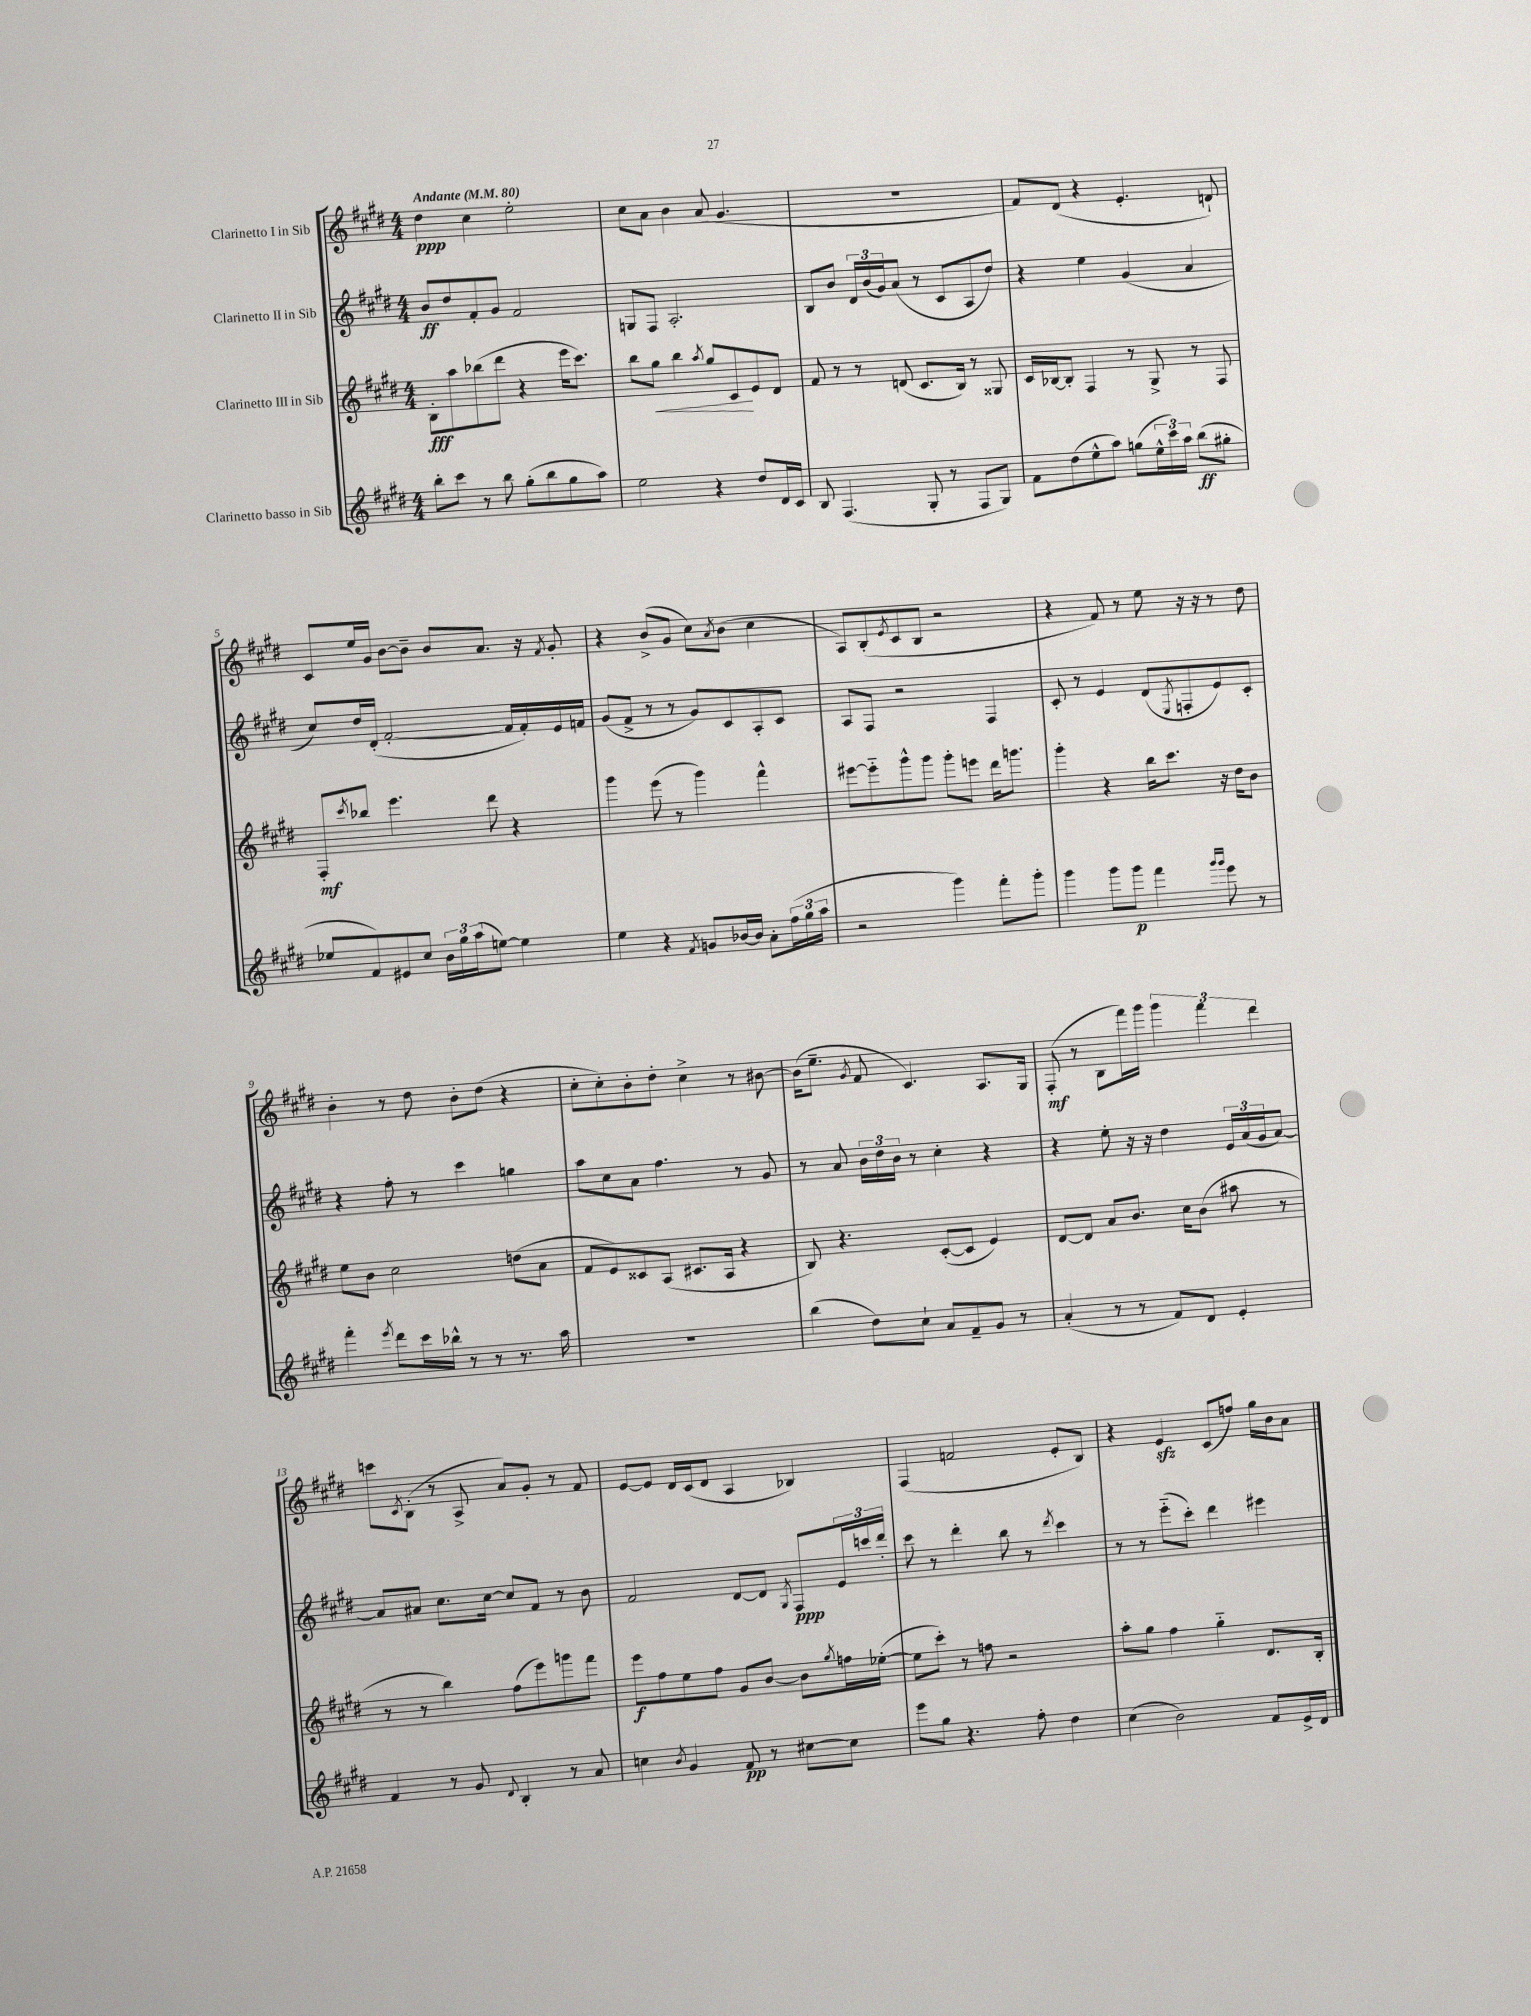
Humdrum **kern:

**kern	**kern	**kern	**kern
*staff4	*staff3	*staff2	*staff1
*clefG2	*clefG2	*clefG2	*clefG2
*k[f#c#g#d#]	*k[f#c#g#d#]	*k[f#c#g#d#]	*k[f#c#g#d#]
*M4/4	*M4/4	*M4/4	*M4/4
*MM80	*MM80	*MM80	*MM80
8bb'\L	8B'\L	8b/L	4dd#\
8ccc#\J	8aa\	8dd#/	.
8r	(8bb-\	8f#'/	4cc#\
8bb\	8ddd#\J	8g#/J	.
(8gg#'\L	4r	2f#/	2ee'\
8bb\	.	.	.
8gg#\	16eee\LK	.	.
.	8.ccc#\J)	.	.
8aa\J)	.	.	.
=	=	=	=
2ee\	8bb\L	8G/L	8cc#\L
.	8gg#\J	8F#/J	8a\J
.	4bb\	2.A'/	4b\
.	8qaa/	.	.
4r	8gg#/L	.	(8a/
.	8c#/	.	4.g#/
8dd#/L	8e/	.	.
16d#/L	8d#/J	.	.
16c#/JJ	.	.	.
=	=	=	=
8B/	8f#/	8B/L	1r
(4.F#/	8r	8b/J	.
.	8r	24d#/LL	.
.	.	(24b/	.
.	.	24g#/J)	.
.	(8d/	(8a/J	.
8G#'/	8.c#/L	8r	.
8r	.	8c#/L	.
.	16B/Jk)	.	.
8F#/L	8r	8A/	.
8G#/J)	8G##/	8dd#/J)	.
=	=	=	=
8f#\L	16c#/LL	4r	8f#/L)
.	[16B-/J	.	.
(8dd#\	8B-'/]J	.	(8d#/J
8ee^^\	4F#/	4ee\	4r
8aa\J)	.	.	.
(8gg\L	8r	(4g#/	4.e'/
24ee^^\L	8G#^/	.	.
24ccc#\)	.	.	.
24aa\JJ	.	.	.
(8bb\L	8r	4a/	.
8gg#'\J	8F#/	.	8d`/)
=	=	=	=
8ee-/L	8F#'/L	8cc#/L)	8c#/L
.	8qccc#/	.	.
8f#/)	8bb-/J	16dd#/L	16ee/L
.	.	(16d#'/JJ	16g#/JJ
8e#/	4.eee\	[2f#'/	[8b\L
8cc#/J	.	.	8b~\]J
24b\LL	.	.	8b/L
24gg#\	.	.	.
(24aa\J	.	.	.
[8ee\J)	8ddd#\	.	8.a/J
4ee\]	4r	16f#/]LL	.
.	.	16f#'/)	16r
.	.	.	8qf#/
.	.	16e/	8g#'/
.	.	16f/JJ	.
=	=	=	=
4ee\	4ggg#\	(8g#/L	4r
.	.	8f#^/J	.
4r	(8eee\	8r	(8b^/L
.	8r	8r	8g#/J
8qf#/	.	.	.
8g/L	4ggg#\)	8g#/L)	8cc#\L)
.	.	.	8qa/
[16b-/L	.	8c#/	(8b\J
16b-/]JJ	.	.	.
8a'\L	4fff#^^\	8A'/	4cc#\
(24ff#\L	.	8c#/J	.
24gg#\	.	.	.
24aa\JJ	.	.	.
=	=	=	=
2r	[8eee#\L	8A/L	8A/L)
.	8eee#'~\]	8F#/J	(8B'/
.	.	.	8qe/
.	8ggg#^^\	2r	8c#/
.	8ggg#\J	.	8B/J
4ggg#\)	8ggg#'\L	.	2r
.	8eee\J	.	.
8fff#'\L	16ddd#\LK	4F#/	.
.	8.ggg\J	.	.
8ggg#'\J	.	.	.
=	=	=	=
4ggg#\	4ggg#'\	8c#'/	4r
.	.	8r	.
8ggg#\L	4r	4e/	8f#/)
8ggg#\J	.	.	8r
4fff#\	16bb\LK	(8d#/L	8ee\
.	8.ccc#\J	.	.
.	.	8qE/	.
.	.	8F'/	16r
.	.	.	16r
16qqggg#/LL	.	.	.
16qqggg#/JJ	.	.	.
8eee\	16r	8e/)	8r
.	16dd#\LK	.	.
8r	8b\J	8c#'/J	8dd#\
=	=	=	=
4fff#'\	8ee\L	4r	4b'\
.	8b\J	.	.
8qeee/	.	.	.
8ddd#\L	2cc#\	8ff#'\	8r
16ccc#\L	.	8r	8dd#\
16bb-^^\JJ	.	.	.
8r	.	4ccc#\	8b'\L
8r	.	.	(8dd#\J
8.r	(8dd\L	4gg\	4r
.	8a\J	.	.
16aa\	.	.	.
=	=	=	=
1r	8f#/L	8aa\L	8cc#'\L
.	8e/)	8cc#\	8cc#'\)
.	8c##/	8a\J	8b'\
.	(8A/J	4.ff#\	8dd#'\J
.	8.c#/L	.	4cc#^\
.	16A/Jk	.	.
.	4r	8r	8r
.	.	8g#/	[8b#\
=	=	=	=
(4bb\	8B/)	8r	(16b#\]LK
.	.	.	8.ee~\J
.	4.r	8a/	.
.	.	.	8qg#/
8dd#\L)	.	24b\LL	8f#/
.	.	24dd#\	.
.	.	24b\JJ	.
8cc#`\J	.	8r	4.c#/)
8a/L	([8c#'/L	4cc#'\	.
8f#~/	8c#/]J	.	.
8g#/J	4e/)	4r	8.A/L
8r	.	.	.
.	.	.	16G#/Jk
=	=	=	=
(4a'/	[8d#/L	4r	(8F#'/
.	8d#/]J	.	8r
8r	8a/L	8ee'\	8B\L
8r	8.b/J	16r	16fff#\L)
.	.	16r	16ggg#\JJ
8f#/L)	.	4dd#\	6ggg#\
.	16cc#\LK	.	.
8d#/J	(8b\J	.	.
.	.	.	6fff#\
4e'/	8aa#\	24e/LL	.
.	.	(24a/	.
.	.	24g#/J	6ddd#\
.	8r	[8a/J)	.
=	=	=	=
4f#/	8r	8a/]L	8ccc\L
.	.	.	8qc#/
.	8r	8a#/J	(8B'\J
8r	4bb\)	8.cc#\L	8r
8g#/	.	.	8A^/
.	.	[16cc#\Jk	.
8qqd#/	.	.	.
4B'/	(8ff#\L	8cc#/]L	8a/L)
.	8eee\)	8f#/J	8g#'/J
8r	8ggg\	8r	8r
8a/	8fff#\J	8b\	8f#/
=	=	=	=
4cc\	8eee\L	2f#/	[8e/L
.	8ff#\	.	8e/]J
8qb/	.	.	.
4g#/	8ee\	.	16d#/LL
.	.	.	(16c#/J
.	8ff#\J	.	8d#/J
8f#/	8g#/L	[8d#/L	4A/
8r	[8b/J	8d#/]J	.
.	.	8qG#/	.
[8cc#\L	8b\]L	8F#/L	4B-/)
.	8qgg#/	.	.
8cc#\]J	16ff\L	24e/L	.
.	.	24ccc/	.
.	([16ee-'\JJ	.	.
.	.	24ddd#'/JJ	.
=	=	=	=
8eee\L	8ee-\]L	8ccc#\	(4F#/
8gg#\J	8ccc#'\J)	8r	.
4.r	8r	4ddd#'\	2f/
.	8ff\	.	.
.	2r	8bb\	.
8ff#'\	.	8r	.
.	.	8qddd#/	.
4dd#\	.	4ccc#\	8e'/L
.	.	.	8B/J)
=	=	=	=
(4cc#\	8aa'\L	8r	4r
.	8gg#\J	8r	.
2b\)	4ff#\	(8eee'~\L	4e/
.	.	8ccc#'\J)	.
.	4gg#'~\	4ddd#\	(8c#/L
.	.	.	8ff/J)
8f#/L	8.d#/L	4eee#\	16gg#\LL
.	.	.	16b\J
16e^/L	.	.	8a\J
16d#/JJ	16B'/Jk	.	.
==	==	==	==
*-	*-	*-	*-
